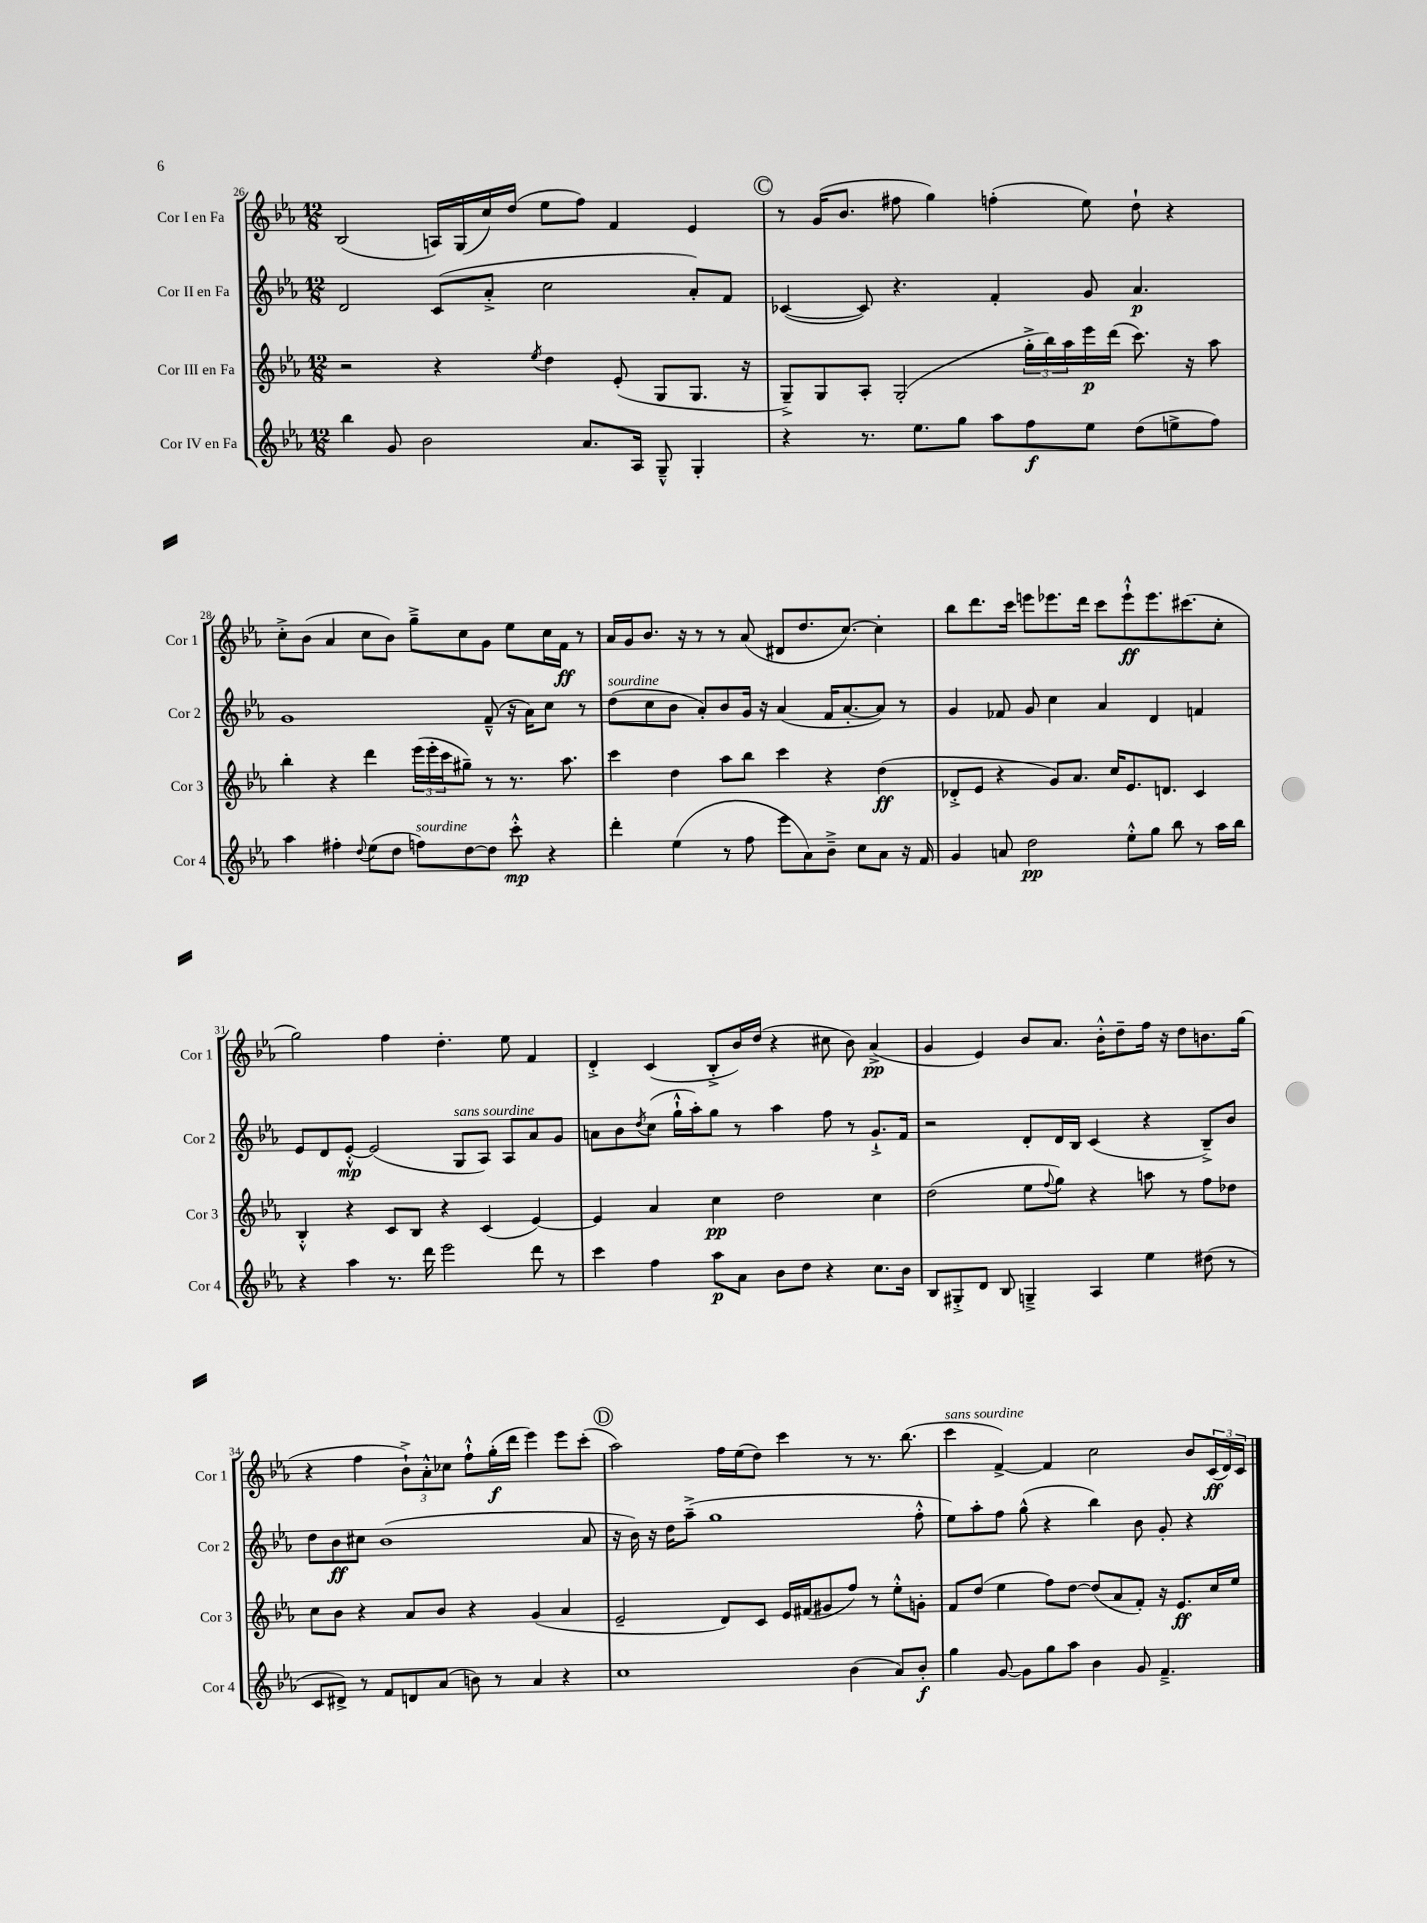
<<
\new StaffGroup <<
\new Staff = "s0" \with { instrumentName = "Cor I en Fa" shortInstrumentName = "Cor 1" } {
    \clef treble \key ees \major \numericTimeSignature \time 12/8
    bes2( a16) g16( c''16) d''16( ees''8 f''8) f'4 ees'4 |
    \mark \markup { \circle "C" } r8 g'16( bes'8. fis''8 g''4) f''4-.( ees''8) d''8-! r4 |
    c''8-.-> bes'8( aes'4 c''8 bes'8) g''8---> c''8 g'8 ees''8 c''16 f'16\ff r8 |
    aes'16 g'16 bes'8. r16 r8 r8 aes'8( dis'8 d''8. c''8.~) c''4-. |
    bes''8 d'''8. c'''16 e'''8 ees'''8. d'''16 c'''8 ees'''8-!-^\ff ees'''8. cis'''8.( c''8-. |
    g''2) f''4 d''4.-. ees''8 f'4 |
    d'4-.-> c'4( bes8-.-> bes'16) d''16( r4 cis''8 bes'8) aes'4->\pp( |
    g'4 ees'4) bes'8 aes'8. bes'16-.-^ d''8-- f''16 r16 d''8 b'8. g''16( |
    r4 f''4 \tuplet 3/2 { bes'8-!->) aes'8-.-^ ces''8 } f''8-!-^ g''16-.\f( d'''16 ees'''4) ees'''8 c'''8-.( |
    \mark \markup { \circle "D" } aes''2) f''16 ees''16( d''8) c'''4 r8 r8. bes''8.( |
    c'''4^\markup { \italic "sans sourdine" } f'4~->) f'4 c''2 bes'8 \tuplet 3/2 { c'16\ff( d'16) c'16 } \bar "|." |
}
\new Staff = "s1" \with { instrumentName = "Cor II en Fa" shortInstrumentName = "Cor 2" } {
    \clef treble \key ees \major \numericTimeSignature \time 12/8
    d'2 c'8( aes'8-.-> c''2 aes'8-.) f'8 |
    \mark \markup { \circle "C" } ces'4~( ces'8) r4. f'4-. g'8 aes'4.\p |
    g'1 f'8---^( r16 aes'16) c''8 r8 |
    d''8^\markup { \italic "sourdine" }( c''8 bes'8 aes'8-.) bes'8 g'16 r16 aes'4( f'16 aes'8.~-. aes'8) r8 |
    g'4 fes'8 g'8 c''4 aes'4 d'4 f'4 |
    ees'8 d'8 ees'8~-.-^\mp ees'2( g8^\markup { \italic "sans sourdine" } aes8) aes8 aes'8 g'8 |
    a'8 bes'8 \acciaccatura { d''8 } c''8( g''16-!-^ aes''16-.) g''8 r8 aes''4 f''8 r8 g'8.-!-> f'16 |
    r2 d'8-. d'16 bes16 c'4( r4 bes8--->) bes'8 |
    d''8 bes'8\ff cis''8 bes'1( aes'8 |
    \mark \markup { \circle "D" } r16 bes'16) r16 d''16 aes''8--->( g''1 f''8-.-^ |
    ees''8) aes''8-. f''8 g''8-^( r4 bes''4) bes'8 g'8-. r4 \bar "|." |
}
\new Staff = "s2" \with { instrumentName = "Cor III en Fa" shortInstrumentName = "Cor 3" } {
    \clef treble \key ees \major \numericTimeSignature \time 12/8
    r2 r4 \acciaccatura { ees''8 } d''4 ees'8-.( g8 g8. r16 |
    \mark \markup { \circle "C" } g8--->) g8 aes8-. g2-.( \tuplet 3/2 { g''16-.-> bes''16) aes''16 } ees'''16\p d'''16( c'''8.) r16 aes''8 |
    bes''4-. r4 d'''4 \tuplet 3/2 { ees'''16( ees'''16-. c'''16 } gis''8--) r8 r8. aes''8. |
    c'''4 d''4 aes''8 bes''8 c'''4 r4 d''4\ff( |
    des'8-.-> ees'8 r4 g'8) aes'8. c''16 ees'8. d'8. c'4 |
    bes4-.-^ r4 c'8 bes8 r4 c'4( ees'4~) |
    ees'4 aes'4 c''4\pp d''2 c''4 |
    d''2( ees''8 \appoggiatura { f''8 } g''8) r4 a''8 r8 f''8 des''8 |
    c''8 bes'8 r4 aes'8 bes'8 r4 g'4( aes'4 |
    \mark \markup { \circle "D" } ees'2-- d'8) c'8 ees'16 fis'16( gis'8 f''8) r8 ees''8-.-^ g'8-. |
    f'8 d''8( ees''4 f''8) d''8~ d''8( aes'8 f'8-.) r16 ees'8.\ff c''16 ees''16 \bar "|." |
}
\new Staff = "s3" \with { instrumentName = "Cor IV en Fa" shortInstrumentName = "Cor 4" } {
    \clef treble \key ees \major \numericTimeSignature \time 12/8
    bes''4 g'8 bes'2 aes'8. aes16 g8---^ g4-. |
    \mark \markup { \circle "C" } r4 r8. ees''8. g''8 aes''8 f''8\f ees''8 d''8( e''8-> f''8) |
    aes''4 fis''4-. \appoggiatura { d''8 } ees''8( d''8 f''8^\markup { \italic "sourdine" }) d''8~ d''8 c'''8-.-^\mp r4 |
    d'''4-. ees''4( r8 f''8 ees'''8 aes'8) bes'8---> c''8 aes'8 r16 f'16 |
    g'4 a'8 d''2\pp ees''8-.-^ g''8 bes''8 r8 aes''16 bes''16 |
    r4 aes''4 r8. d'''16 ees'''2 d'''8 r8 |
    c'''4 f''4 aes''8\p aes'8 bes'8 d''8 r4 c''8. bes'16 |
    bes8 gis8-.-> d'8 bes8 g4---> aes4 ees''4 dis''8( r8 |
    c'8 dis'8->) r8 f'8 d'8 aes'8( b'8) r8 aes'4 r4 |
    \mark \markup { \circle "D" } c''1 bes'4( aes'8) bes'8-.\f |
    g''4 g'8~ g'8 g''8 aes''8 bes'4 g'8 f'4.---> \bar "|." |
}
>>
>>
\layout { \context { \Score currentBarNumber = #26 } }
